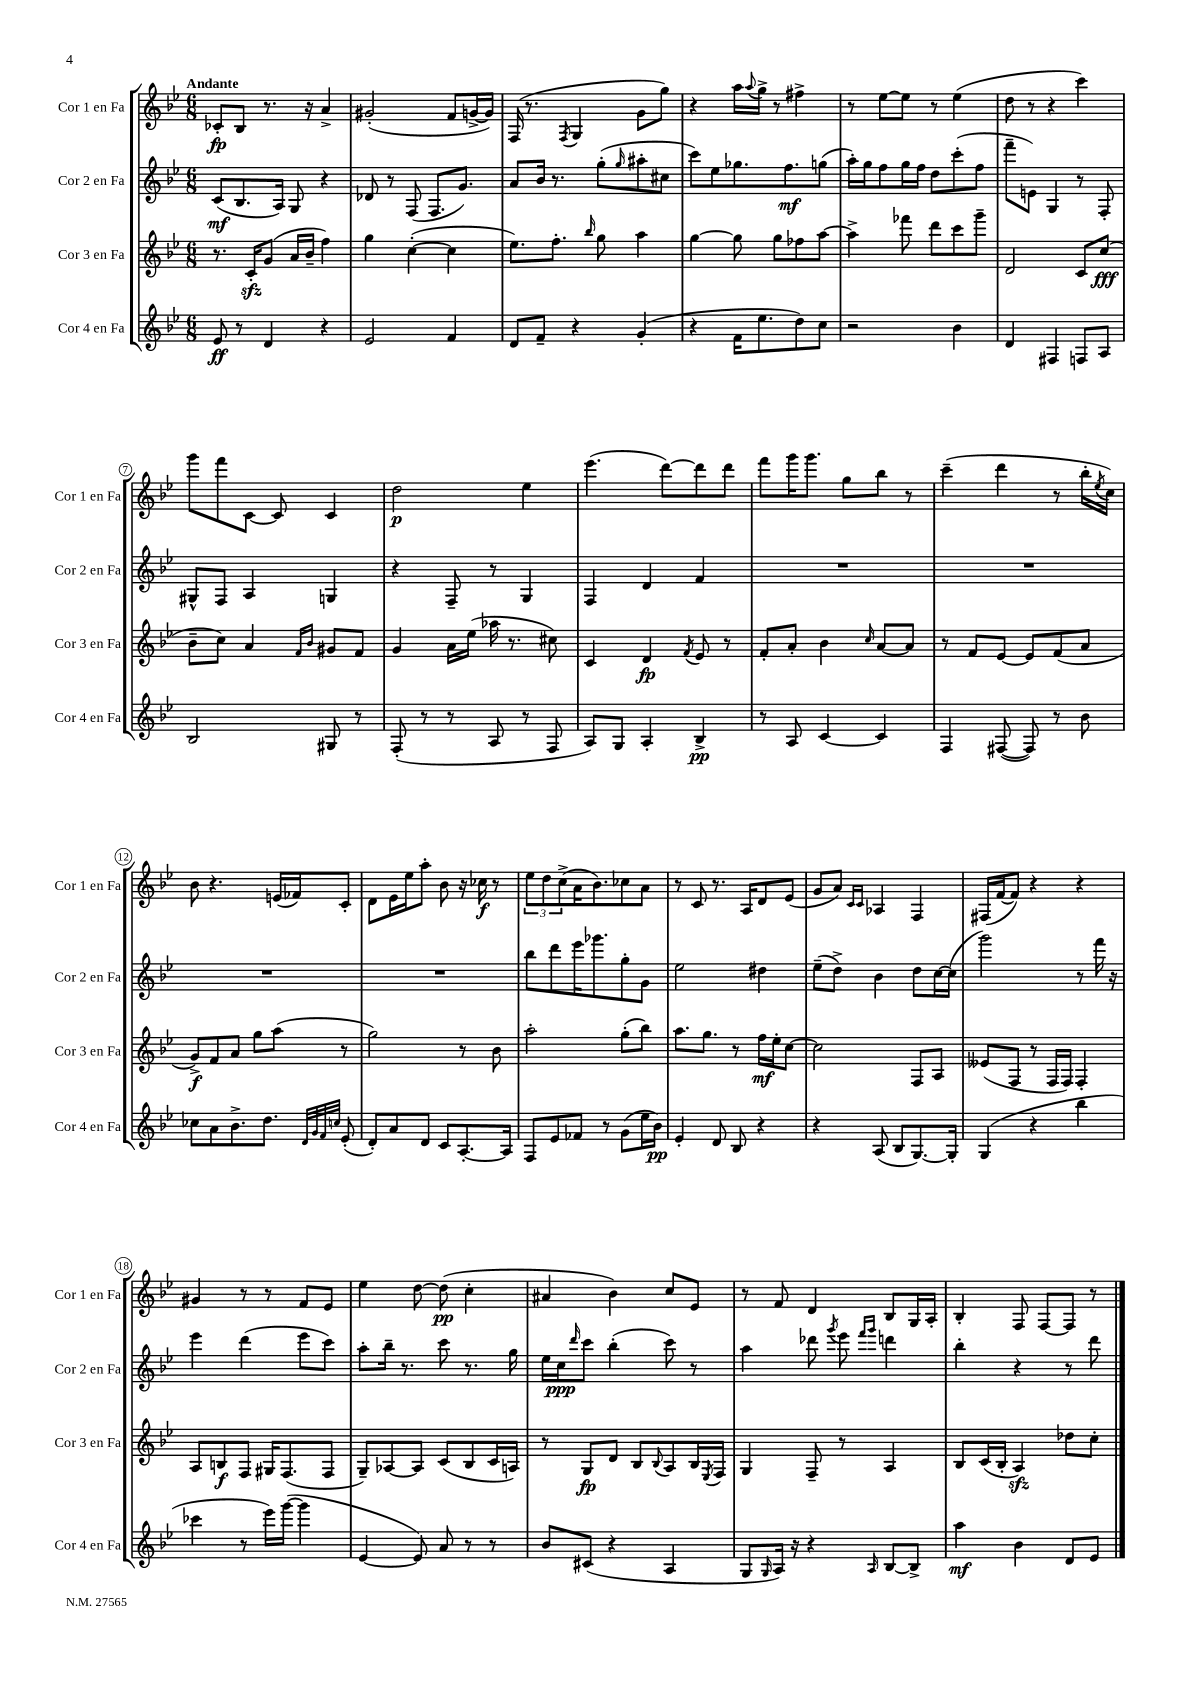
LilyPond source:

<<
\new StaffGroup <<
\new Staff = "s0" \with { instrumentName = "Cor 1 en Fa" shortInstrumentName = "Cor 1 en Fa" } {
    \clef treble \key bes \major \numericTimeSignature \time 6/8 \tempo "Andante"
    ces'8-.\fp bes8 r8. r16 a'4-> |
    gis'2-.( f'8 g'16~-> g'16) |
    f16( r8. \acciaccatura { f8 } g4 g'8 g''8) |
    r4 a''16 \appoggiatura { a''8 } g''16-> r8 fis''4-> |
    r8 ees''8~ ees''8 r8 ees''4( |
    d''8 r8 r4 c'''4) |
    g'''8 f'''8 c'8~ c'8 c'4 |
    d''2\p ees''4 |
    ees'''4.( d'''8~) d'''8 d'''8 |
    f'''8 g'''16 g'''8. g''8 bes''8 r8 |
    c'''4--( d'''4 r8 bes''16-. \acciaccatura { ees''8 } c''16) |
    bes'8 r4. e'16( fes'16) c'8-. |
    d'8 ees'16 ees''16 a''8-. bes'8 r16 ces''16\f r8 |
    \tuplet 3/2 { ees''8 d''8 c''8->( } a'16 bes'8.) ces''8 a'8 |
    r8 c'8 r8. a16 d'8 ees'8( |
    g'8 a'8) \grace { c'16 c'16 } aes4 f4 |
    fis16( f'16~ f'8) r4 r4 |
    gis'4 r8 r8 f'8 ees'8 |
    ees''4 d''8~ d''8\pp( c''4-. |
    ais'4 bes'4) c''8 ees'8 |
    r8 f'8 d'4 bes8 g16 a16-. |
    bes4-. f8 f8~ f8 r8 \bar "|." |
}
\new Staff = "s1" \with { instrumentName = "Cor 2 en Fa" shortInstrumentName = "Cor 2 en Fa" } {
    \clef treble \key bes \major \numericTimeSignature \time 6/8
    c'8\mf( bes8. a16) g8 r4 |
    des'8 r8 f8( f8. g'8.) |
    a'8 bes'16 r8. g''8-.( \grace { g''16 } ais''8-. cis''8 |
    c'''8) ees''8 ges''8. f''8.\mf g''8( |
    a''16-.) g''16 f''8 g''16 f''16 d''8 c'''8-.( f''8 |
    f'''8-- e'8) g4 r8 f8-. |
    gis8-^ f8 a4 g4 |
    r4 f8-- r8 g4 |
    f4 d'4 f'4 |
    R2. |
    R2. |
    R2. |
    R2. |
    bes''8 d'''8 ees'''16 ges'''8. g''8-. g'8 |
    ees''2 dis''4 |
    ees''8--( d''8->) bes'4 d''8 c''16~ c''16( |
    g'''2) r8 f'''16 r16 |
    ees'''4 d'''4( ees'''8 c'''8) |
    a''8-. bes''16-- r8. c'''8 r8. g''16 |
    ees''16 c''16\ppp \grace { d'''16 } c'''8 bes''4-.( c'''8) r8 |
    a''4 des'''8 \acciaccatura { g'''8 } ees'''8 \grace { f'''16 g'''16 } d'''4 |
    bes''4-. r4 r8 d'''8 \bar "|." |
}
\new Staff = "s2" \with { instrumentName = "Cor 3 en Fa" shortInstrumentName = "Cor 3 en Fa" } {
    \clef treble \key bes \major \numericTimeSignature \time 6/8
    r8. c'16-.\sfz g'8( a'16 bes'16-- f''4) |
    g''4 c''4~-.( c''4 |
    ees''8.) f''8.-. \grace { bes''16 } g''8 a''4 |
    g''4~ g''8 g''8 fes''8 a''8~ |
    a''4-> fes'''8 d'''8 c'''8 g'''8-- |
    d'2 c'8 c''8\fff( |
    bes'8-- c''8) a'4 \grace { f'16 bes'16 } gis'8 f'8 |
    g'4 a'16 ees''16( aes''16 r8. cis''8) |
    c'4 d'4\fp \acciaccatura { f'8 } ees'8 r8 |
    f'8-. a'8-. bes'4 \grace { c''16 } a'8~ a'8 |
    r8 f'8 ees'8~ ees'8 f'8( a'8 |
    g'8->\f) f'8 a'8 g''8 a''8( r8 |
    g''2) r8 bes'8 |
    a''2-. g''8-.( bes''8) |
    a''8. g''8. r8 f''16\mf ees''16-. c''8~ |
    c''2 f8 a8 |
    eeses'8( f8 r8 f16 f16) f4-. |
    a8 b8\f f8 gis16 f8.( f8 |
    g8--) aes8~ aes8 c'8( bes8 c'16 a16) |
    r8 g8\fp d'8 bes8 \appoggiatura { bes8 } a8 bes16 \acciaccatura { ees8 } f16 |
    g4 f8-- r8 a4 |
    bes8 c'16( bes16-. a4\sfz) des''8 c''8-. \bar "|." |
}
\new Staff = "s3" \with { instrumentName = "Cor 4 en Fa" shortInstrumentName = "Cor 4 en Fa" } {
    \clef treble \key bes \major \numericTimeSignature \time 6/8
    ees'8\ff r8 d'4 r4 |
    ees'2 f'4 |
    d'8 f'8-- r4 g'4-.( |
    r4 f'16 ees''8. d''8) c''8 |
    r2 bes'4 |
    d'4 fis4 f8 a8 |
    bes2 gis8 r8 |
    f8-.( r8 r8 a8 r8 f8 |
    a8) g8 a4-. bes4->\pp |
    r8 a8 c'4~ c'4 |
    f4 fis8~( fis8) r8 bes'8 |
    ces''8 a'8 bes'8.-> d''8. \grace { d'32 g'32 f'32 c''32 } ees'8-.( |
    d'8-.) a'8 d'8 c'8 a8.~-. a16 |
    f8 ees'8 fes'8 r8 g'8( ees''16 bes'16\pp) |
    ees'4-. d'8 bes8 r4 |
    r4 a8( bes8 g8.~) g16-. |
    g4( r4 bes''4 |
    ces'''4 r8 ees'''16) g'''16~( g'''4 |
    ees'4~ ees'8) a'8 r8 r8 |
    bes'8 cis'8( r4 a4 |
    g8 \grace { g16 } a16) r16 r4 \grace { a16 } bes8~ bes8-> |
    a''4\mf bes'4 d'8 ees'8 \bar "|." |
}
>>
>>
\layout { \context { \Score \override BarNumber.stencil = #(make-stencil-circler 0.1 0.3 ly:text-interface::print) } }
